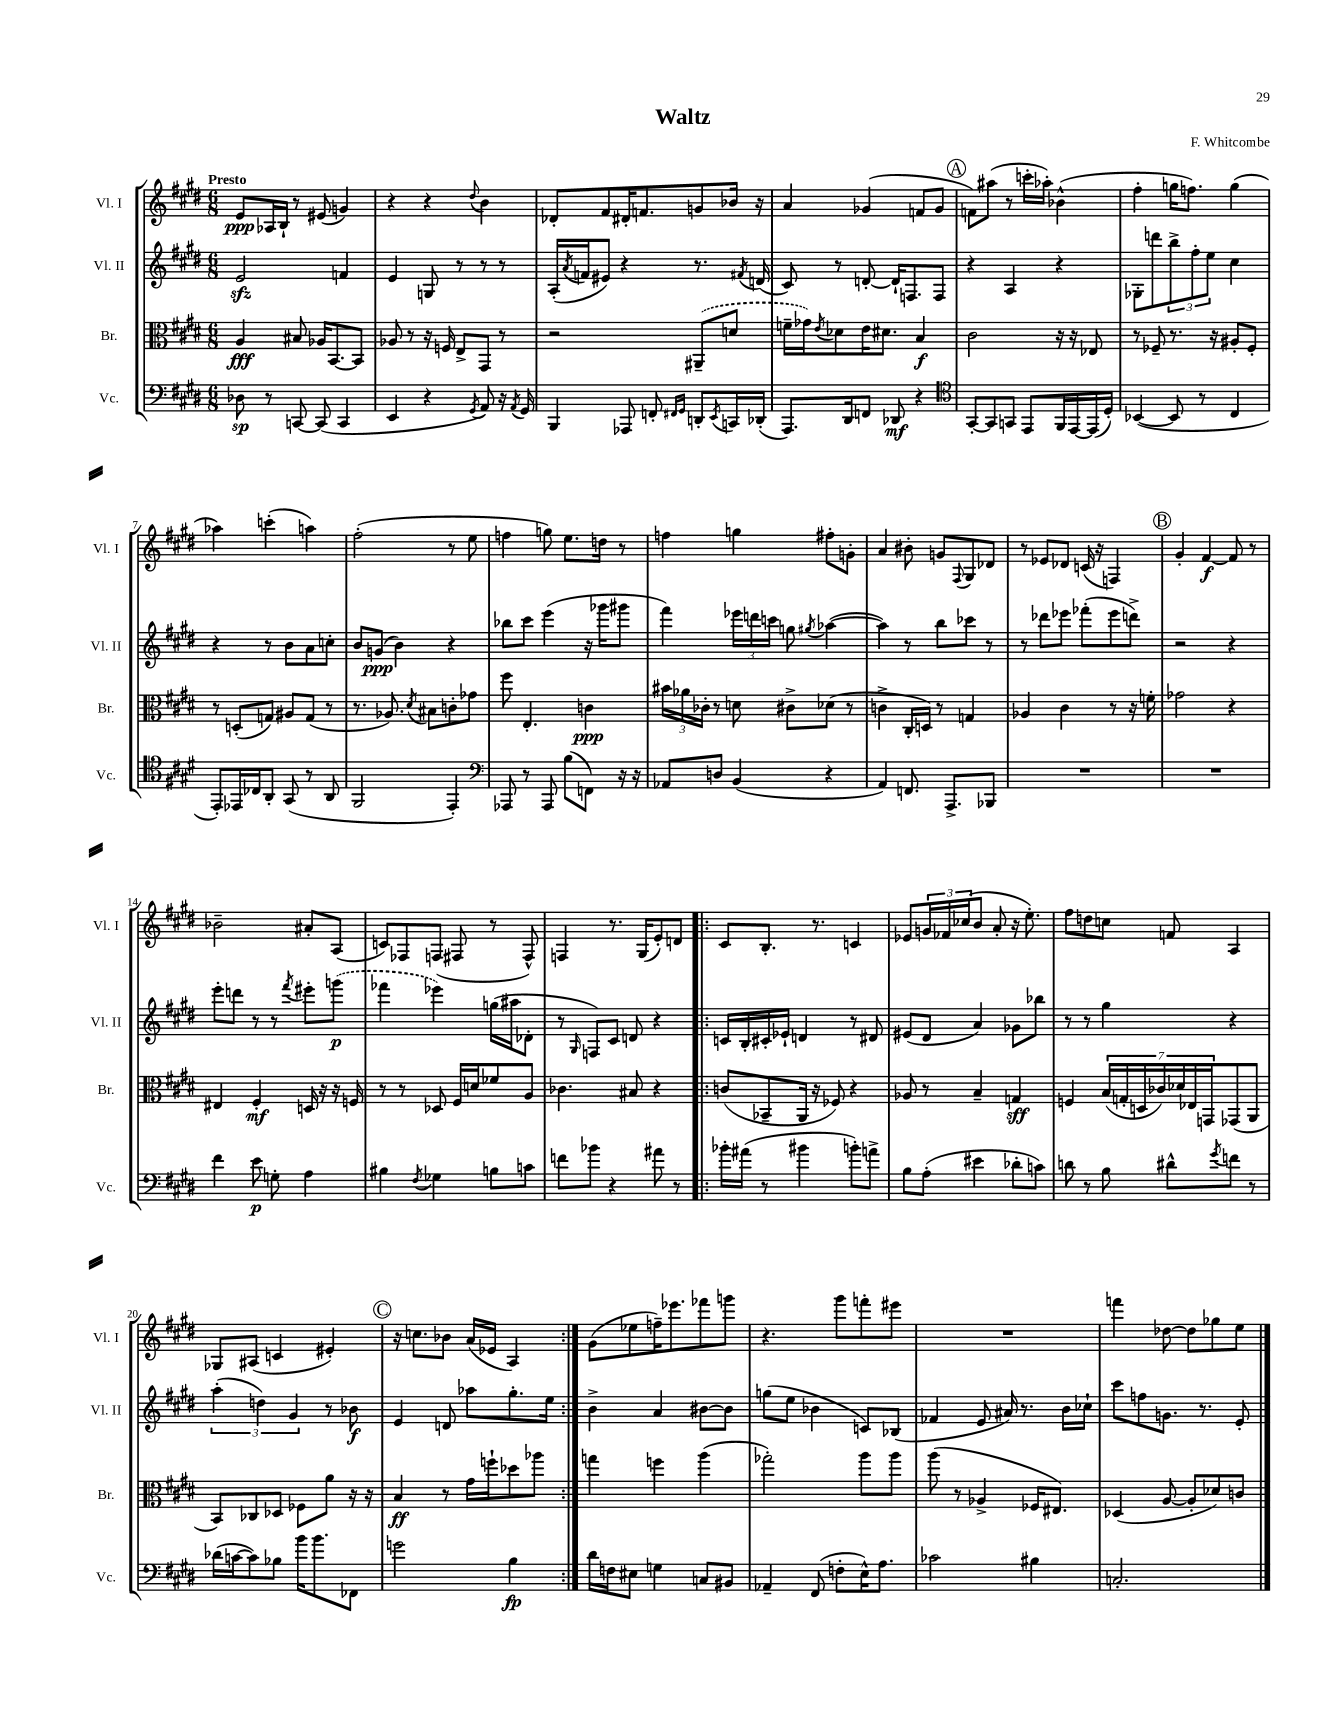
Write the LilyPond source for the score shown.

\header { title = "Waltz" composer = "F. Whitcombe" }
<<
\new StaffGroup <<
\new Staff = "s0" \with { instrumentName = "Vl. I" shortInstrumentName = "Vl. I" } {
    \clef treble \key e \major \numericTimeSignature \time 6/8 \tempo "Presto"
    e'8\ppp aes16 b16-! r8 eis'8( g'4) |
    r4 r4 \appoggiatura { dis''8 } b'4 |
    des'8-. fis'8 dis'16-. f'8. g'8 bes'16 r16 |
    a'4 ges'4( f'8 ges'8 |
    \mark \markup { \circle "A" } f'8) ais''8( r8 c'''16-. aes''16-.) bes'4-^( |
    fis''4-. g''16 f''8.) g''4( |
    aes''4) c'''4-.( a''4) |
    fis''2-.( r8 e''8 |
    f''4 g''8) e''8. d''16 r8 |
    f''4 g''4 fis''8-. g'8-. |
    a'4 bis'8-. g'8 \appoggiatura { fis8 } gis8 des'8 |
    r8 ees'8 des'8 c'16( r16 f4) |
    \mark \markup { \circle "B" } gis'4-. fis'4~\f fis'8 r8 |
    bes'2-- ais'8-. a8( |
    c'8) fes8 f8( fis8 r8 fis8-^) |
    f4 r8. gis16( e'8-.) d'8 |
    \repeat volta 2 { cis'8 b8.-. r8. c'4 |
    ees'8 \tuplet 3/2 { g'16 fes'16 ces''16( } b'8 a'8-. r16 e''8.-.) |
    fis''8 d''8 c''8 f'8 a4 |
    ges8 ais8( c'4 eis'4-.) |
    \mark \markup { \circle "C" } r16 c''8. bes'8 a'16( ees'16 a4) | }
    gis'8( ees''8 f''16--) ees'''8. fes'''8 g'''8 |
    r4. gis'''8 f'''8-. eis'''8 |
    R2. |
    f'''4 des''8~ des''8 ges''8 e''8 \bar "|." |
}
\new Staff = "s1" \with { instrumentName = "Vl. II" shortInstrumentName = "Vl. II" } {
    \clef treble \key e \major \numericTimeSignature \time 6/8
    e'2\sfz f'4 |
    e'4 g8 r8 r8 r8 |
    a16-.( \acciaccatura { a'8 } f'16 eis'8) r4 r8. \acciaccatura { fis'8 } d'16( |
    cis'8) r8 d'8~-. d'16-! f8. f8 |
    \mark \markup { \circle "A" } r4 a4 r4 |
    ges8-. d'''8 \tuplet 3/2 { b''8-> fis''8-. e''8 } cis''4 |
    r4 r8 b'8 a'8 c''8-. |
    b'8 g'8\ppp( b'4) r4 |
    bes''8 cis'''8 e'''4( r16 ges'''16 gis'''8 |
    fis'''4) \tuplet 3/2 { ees'''16 d'''16 c'''16 } g''8 \acciaccatura { gis''8 } aes''4~( |
    aes''4) r8 b''8 ces'''8 r8 |
    r8 des'''8 ees'''8 fes'''8-.( ees'''8 d'''8->) |
    \mark \markup { \circle "B" } r2 r4 |
    e'''8-. d'''8 r8 r8 \acciaccatura { fis'''8 } eis'''8-. \once \slurDashed g'''8\p( |
    fes'''4 ees'''4) g''16( ais''16 des'8-. |
    r8 \grace { gis16 } f8) cis'8 d'8 r4 |
    \repeat volta 2 { c'16 b16-. cis'16-. ees'16-! d'4 r8 dis'8 |
    eis'8( dis'8 a'4) ges'8 bes''8 |
    r8 r8 gis''4 r4 |
    \tuplet 3/2 { a''4-.( d''4) gis'4 } r8 bes'8\f |
    \mark \markup { \circle "C" } e'4 d'8 aes''8 gis''8.-. e''16 | }
    b'4-> a'4 bis'8~ bis'8 |
    g''8( e''8 bes'4 c'8) bes8( |
    fes'4 e'8 ais'16) r8. b'16 ces''16-! |
    cis'''8 f''8 g'8. r8. e'8-. \bar "|." |
}
\new Staff = "s2" \with { instrumentName = "Br." shortInstrumentName = "Br." } {
    \clef alto \key e \major \numericTimeSignature \time 6/8
    a4\fff bis8 aes16 b,8.~ b,8 |
    aes8 r8 r16 f16 e8-> gis,8 r8 |
    r2 \once \slurDashed ais,8--( d'8 |
    f'16-- ges'16) \acciaccatura { e'8 } des'8 e'16 dis'8. b4\f |
    \mark \markup { \circle "A" } cis'2 r16 r16 ees8 |
    r8 fes8-- r8. r16 ais8-. fes8-. |
    r8 d8-.( g8) ais8 g8( r8 |
    r8. aes8.) \acciaccatura { dis'8 } bis8 c'8-. ges'8 |
    fis''8 e4.-. c'4\ppp |
    \tuplet 3/2 { bis'16 aes'16 ces'16-. } r8 d'8 cis'8-> des'8( r8 |
    c'4-> cis16-. d16) r8 g4 |
    aes4 cis'4 r8 r16 f'16-. |
    \mark \markup { \circle "B" } ges'2 r4 |
    eis4 fis4-.\mf d16 r16 r16 f16 |
    r8 r8 des8 fis16 d'16 fes'8 a8 |
    ces'4. bis8 r4 |
    \repeat volta 2 { c'8( bes,8-- a,16 r16 fes8) r4 |
    aes8 r8 b4-- g4\sff |
    f4 \tuplet 7/4 { b16( g16-. d16 ces'16) des'16 ees16 g,16 } ges,8( a,8 |
    b,8) ces8 des8 fes8 a'8 r16 r16 |
    \mark \markup { \circle "C" } b4\ff r8 gis'16 f''16-! des''8 aes''8 | }
    g''4 f''4 a''4( |
    ges''2-.) a''8 a''8 |
    a''8( r8 aes4-> fes16 eis8.) |
    des4( a8~ a8-. des'8) c'8 \bar "|." |
}
\new Staff = "s3" \with { instrumentName = "Vc." shortInstrumentName = "Vc." } {
    \clef bass \key e \major \numericTimeSignature \time 6/8
    des8\sp r8 c,8~ c,8( c,4 |
    e,4 r4 \acciaccatura { gis,8 } a,8) r16 \acciaccatura { a,8 } gis,16 |
    b,,4 aes,,8 f,8-. \grace { fis,16 gis,16 } d,8-. \acciaccatura { e,8 } c,16 des,16-.( |
    a,,8.) dis,16 f,8 des,8\mf r4 |
    \mark \markup { \circle "A" } \clef tenor gis,8~-. gis,8 g,8 e,8 fis,16 e,16~ e,16( dis16-.) |
    bes,4~( bes,8 r8 cis4 |
    e,8-.) ees,16 ces16 a,8-. gis,8( r8 a,8 |
    fis,2 e,4-.) |
    \clef bass aes,,8 r8 aes,,8 b8( f,8) r16 r16 |
    aes,8 d8 b,4( r4 |
    a,4) f,8. a,,8.-> bes,,8 |
    R2. |
    \mark \markup { \circle "B" } R2. |
    fis'4 e'8\p g8-. a4 |
    bis4 \acciaccatura { fis8 } ges4 b8 c'8 |
    f'8 bes'8 r4 ais'8 r8 |
    \repeat volta 2 { bes'16-. ais'16( r8 bis'4 b'8-.) a'8-> |
    b8 a8-.( eis'4 des'8-. c'8) |
    d'8 r8 b8 dis'8-^ \acciaccatura { gis'8 } f'8 r8 |
    des'16( c'16~ c'8) bes8 b'16 b'8. fes,8 |
    \mark \markup { \circle "C" } g'2 b4\fp | }
    dis'16 f16 eis8 g4 c8 bis,8 |
    aes,4-- fis,8( f8-. e16-^) a8. |
    ces'2 bis4 |
    c2.-. \bar "|." |
}
>>
>>
